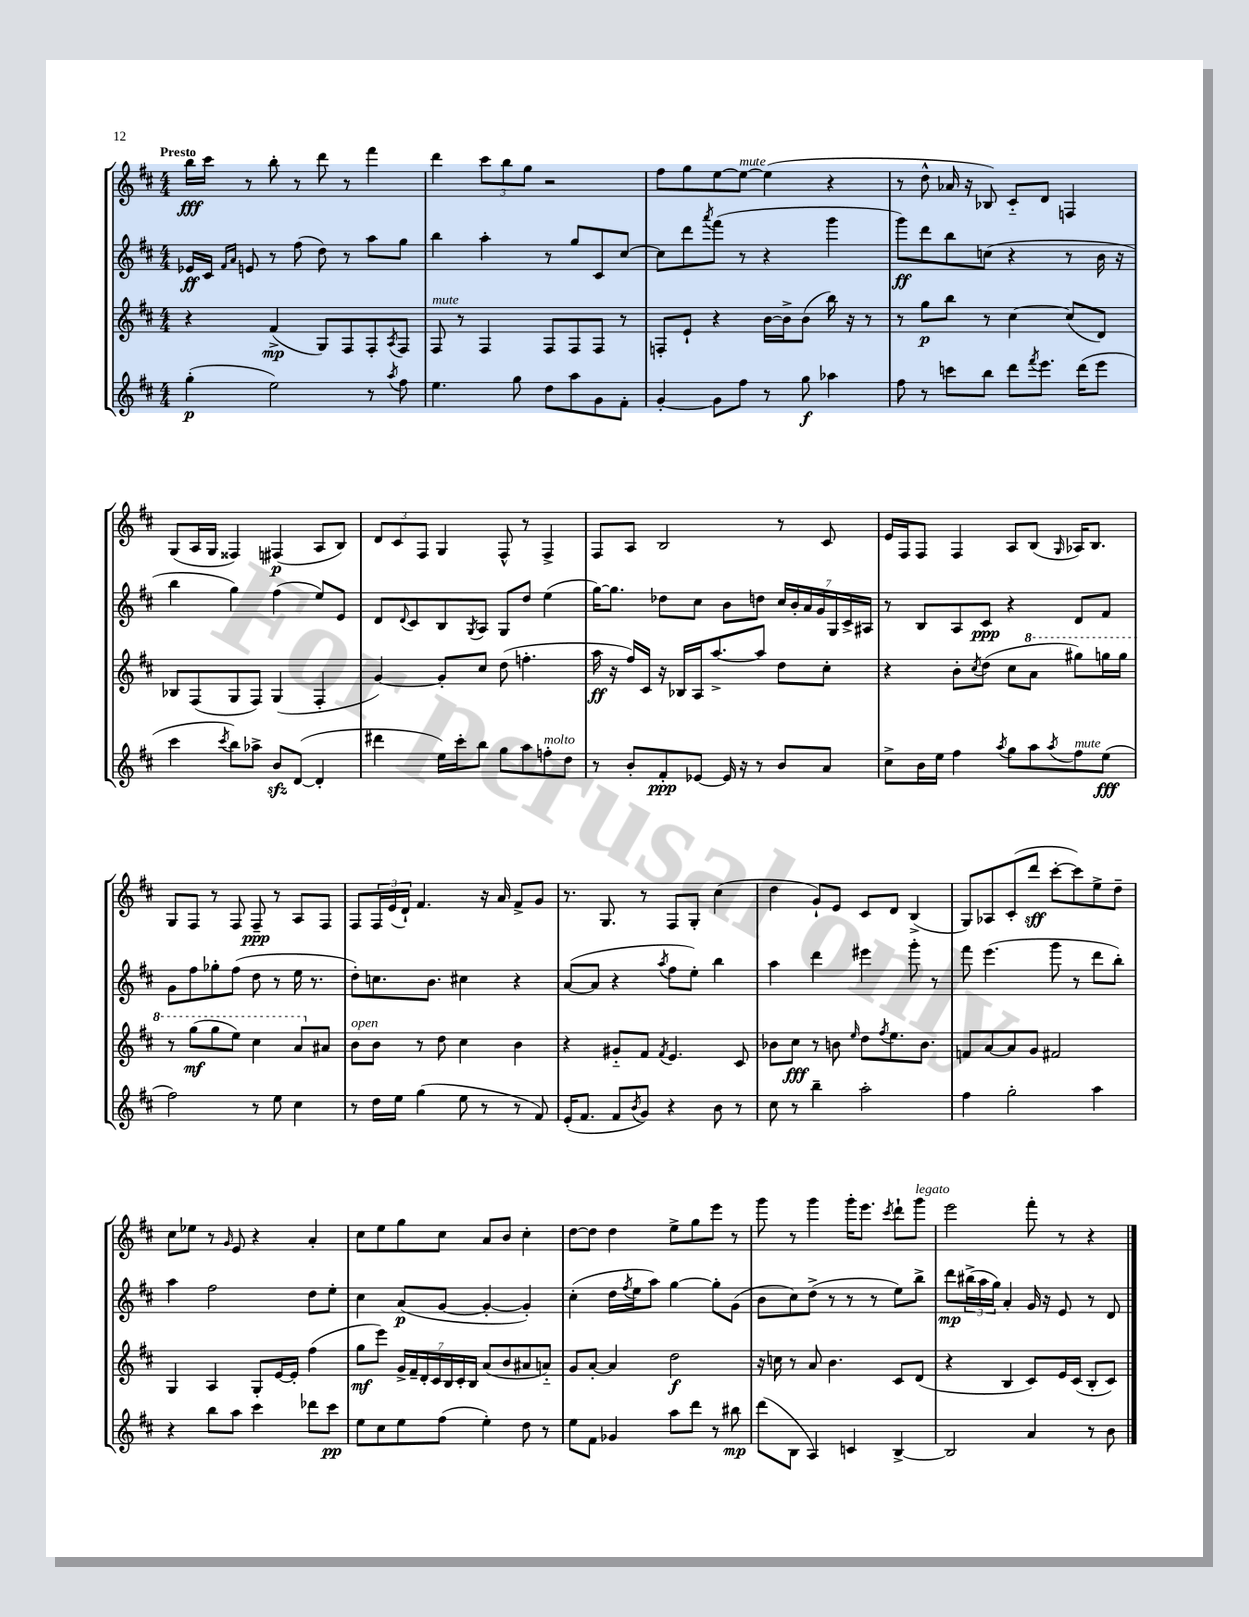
<<
\new StaffGroup <<
\new Staff = "s0" {
    \clef treble \key d \major \numericTimeSignature \time 4/4 \tempo "Presto"
    b''16\fff cis'''16 r8 b''8-. r8 d'''8 r8 fis'''4 |
    d'''4 \tuplet 3/2 { cis'''8 b''8 g''8 } r2 |
    fis''8 g''8 e''8~ e''8~^\markup { \italic "mute" } e''4( r4 |
    r8 d''8-^ aes'16 r16 bes8) cis'8-_ d'8 f4 |
    g8( a16 g16 fisis4) fis4\p( a8 b8) |
    \tuplet 3/2 { d'8 cis'8 fis8 } g4 fis8-^ r8 fis4-> |
    fis8 a8 b2 r8 cis'8 |
    e'16 fis16 fis8 fis4 a8 b8( \grace { g16 } aes16) b8. |
    g8 fis8 r8 fis8 fis8--\ppp r8 a8 fis8 |
    fis8 \tuplet 3/2 { fis16 e'16( d'16-!) } fis'4. r16 a'16 fis'8-> g'8 |
    r8. g8. r8 fis8 g8-. cis''4( |
    d''4 g'8-!) e'8 cis'8 d'8 b4->( |
    g8) aes8 cis'8-.( d'''8\sff cis'''8~-. cis'''8) e''8-> d''8-- |
    cis''8 ees''8 r8 \grace { g'16 } e'8 r4 a'4-. |
    cis''8 e''8 g''8 cis''8 a'8 b'8 cis''4-. |
    d''8~ d''8 d''4 e''8-> g''8 e'''8 r8 |
    g'''8 r8 g'''4 g'''16-. e'''8. \acciaccatura { cis'''8 } d'''8-! g'''8^\markup { \italic "legato" } |
    e'''2 fis'''8-. r8 r4 \bar "|." |
}
\new Staff = "s1" {
    \clef treble \key d \major \numericTimeSignature \time 4/4
    ees'16\ff cis'16 \grace { fis'16 a'16 } e'8 r8 fis''8( d''8) r8 a''8 g''8 |
    b''4 a''4-. r8 g''8 cis'8 cis''8~ |
    cis''8 d'''8 \acciaccatura { a'''8 } fis'''8( r8 r4 g'''4 |
    g'''8\ff) d'''8 b''8 c''8( r4 r8 b'16 r16 |
    b''4 g''4) fis''4( e''8) e'8 |
    d'8 \appoggiatura { d'8 } cis'8 b8 \acciaccatura { g8 } a8 g8 d''8 e''4( |
    g''16~) g''8. des''8 cis''8 b'8 d''8 \tuplet 7/4 { cis''16 b'16-. a'16 g'16 g16 cis'16-> ais16 } |
    r8 b8 a8 cis'8\ppp r4 d'8 fis'8 |
    g'8 fis''8 ges''8-. fis''8( d''8 r8 e''16 r8. |
    d''8-.) c''8. b'8. cis''4 r4 |
    a'8~( a'8 r4 \acciaccatura { a''8 } fis''8 e''8-.) b''4 |
    a''4 d'''4 eis'''4 g'''8-. r8 |
    fis'''8 e'''4.( g'''8 r8 d'''8 b''8-.) |
    a''4 fis''2 d''8 e''8-. |
    cis''4 a'8\p( g'8~ g'4~-. g'4-.) |
    cis''4-.( d''16 \acciaccatura { fis''8 } e''16 a''8) g''4~ g''8-. g'8( |
    b'8 cis''8) d''8->( r8 r8 r8 e''8) b''8-> |
    d'''8\mp \tuplet 3/2 { bis''16->( a''16 g''16) } a'4-. g'16 r16 e'8 r8 d'8 \bar "|." |
}
\new Staff = "s2" {
    \clef treble \key d \major \numericTimeSignature \time 4/4
    r4 fis'4->\mp( g8) fis8 fis8-. \acciaccatura { a8 } fis8 |
    fis8^\markup { \italic "mute" } r8 fis4 fis8 fis8 fis8 r8 |
    f8-. e'8-! r4 b'16~ b'16-> b'8( b''16) r16 r8 |
    r8 g''8\p b''8 r8 cis''4~ cis''8( d'8) |
    bes8 fis8( g8 fis8) g4( fis4-. |
    g'4~) g'8-. cis''8 d''8( f''4.-. |
    a''16\ff r16 fis''16) cis'16 r16 bes16 a16 a''8.~-> a''8 d''8 cis''8-. |
    r4 b'8-. \acciaccatura { cis''8 } d''8( cis''8 \ottava #1 a''8 gis'''8) g'''16 g'''16 |
    r8 g'''8\mf( g'''8 e'''8) cis'''4 a''8 \ottava #0 ais'8 |
    b'8^\markup { \italic "open" } b'8 r8 d''8 cis''4 b'4 |
    r4 gis'8-_ fis'8 \acciaccatura { fis'8 } e'4. cis'8 |
    bes'8 cis''8\fff r8 b'8 \grace { e''16 } d''8 \acciaccatura { fis''8 } e''8. b'8. |
    f'8 a'8~ a'8 g'8 fis'2 |
    g4 a4 g8-. e'16~ e'16-. fis''4( |
    g''8\mf e'''8) \tuplet 7/4 { g'16-> fis'16-- d'16-. cis'16 b16 cis'16-. b16 } a'8( b'8 ais'8 a'8-_) |
    g'8 a'8~-. a'4 d''2\f |
    r16 c''16 r8 a'8 b'4. cis'8 d'8( |
    r4 b4 cis'8) e'16 cis'16( b8-. cis'8) \bar "|." |
}
\new Staff = "s3" {
    \clef treble \key d \major \numericTimeSignature \time 4/4
    g''4-.\p( e''2) r8 \acciaccatura { a''8 } fis''8 |
    e''4. g''8 d''8 a''8 g'8 fis'8-. |
    g'4~-. g'8 fis''8 r8 g''8\f aes''4 |
    fis''8 r8 c'''8 b''8 d'''8 \acciaccatura { fis'''8 } e'''8. d'''16( e'''8 |
    cis'''4 \acciaccatura { cis'''8 } b''8) aes''8-> b'8\sfz d'8~( d'4-. |
    dis'''4 e''16) cis'''16-. b''8 g''8 a''8 f''8-.^\markup { \italic "molto" } d''8 |
    r8 b'8-. fis'8-.\ppp ees'8~ ees'16 r16 r8 b'8 a'8 |
    cis''8-> b'16 e''16 fis''4 \acciaccatura { a''8 } g''8 a''8 \acciaccatura { a''8 } fis''8^\markup { \italic "mute" } e''8\fff( |
    fis''2) r8 e''8 cis''4 |
    r8 d''16 e''16 g''4( e''8 r8 r8 fis'8) |
    e'16-.( fis'8. fis'8 \acciaccatura { b'8 } g'8) r4 b'8 r8 |
    cis''8 r8 b''4-- a''2-. |
    fis''4 g''2-. a''4 |
    r4 b''8 a''8 cis'''4 des'''8 cis'''8\pp |
    e''8 cis''8 e''8 fis''8( e''4-.) d''8 r8 |
    e''8 fis'8 ges'4 a''8 d'''8 r8 bis''8\mp |
    d'''8( b8 a4) c'4 b4~-> |
    b2 a'4 r8 b'8 \bar "|." |
}
>>
>>
\layout { \context { \Score \remove "Bar_number_engraver" } }
